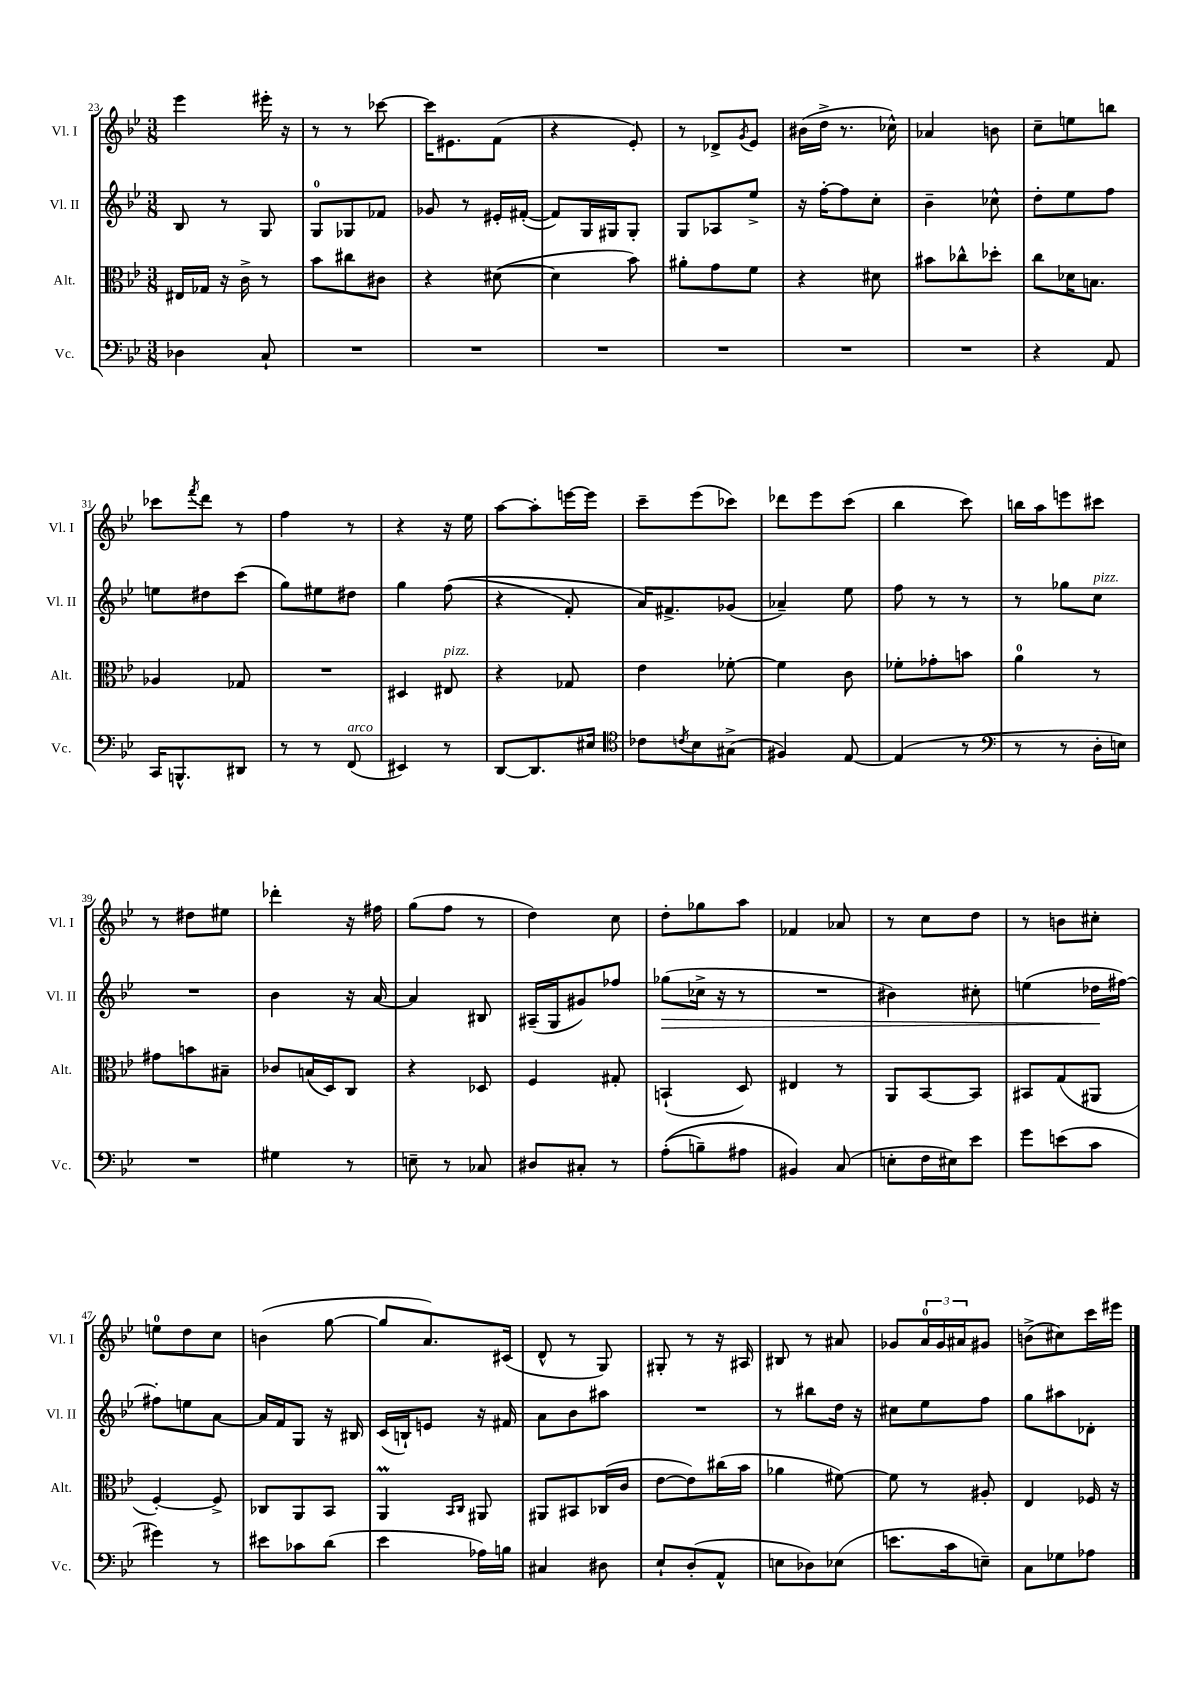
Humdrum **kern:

**kern	**kern	**kern	**kern
*staff4	*staff3	*staff2	*staff1
*clefF4	*clefC3	*clefG2	*clefG2
*k[b-e-]	*k[b-e-]	*k[b-e-]	*k[b-e-]
*M3/8	*M3/8	*M3/8	*M3/8
4D-	16E#	8B-	4eee-
.	16G-	.	.
.	16r	8r	.
.	16c^	.	.
8C`	8r	8G	16eee#'
.	.	.	16r
=	=	=	=
4.r	8b-	8G	8r
.	8cc#	8G-	8r
.	8c#	8f-	[8ccc-
=	=	=	=
4.r	4r	8g-	16ccc-]
.	.	.	8.e#
.	.	8r	.
.	([8d#	16e#'	(8f
.	.	([16f#'	.
=	=	=	=
4.r	4d#]	8f#])	4r
.	.	16G	.
.	.	16G#	.
.	8b-)	8G#'	8e-')
=	=	=	=
4.r	8a#'	8G	8r
.	8g	8A-	8d-^
.	.	.	8qg
.	8f	8ee-^	8e-
=	=	=	=
4.r	4r	16r	(16b#
.	.	[16ff'	16dd^
.	.	8ff]	8.r
.	8d#	8cc'	.
.	.	.	16cc-^^)
=	=	=	=
4.r	8b#	4b-~	4a-
.	8cc-^^	.	.
.	8dd-'	8cc-^^	8b
=	=	=	=
4r	8cc	8dd'	8cc~
.	16d-	8ee-	8ee
.	8.B	.	.
8AA	.	8ff	8bb
=	=	=	=
16CC	4A-	8ee	8ccc-
8.BBB^^	.	.	.
.	.	.	8qfff
.	.	8dd#	8ddd
8DD#	8G-	(8ccc	8r
=	=	=	=
8r	4.r	8gg)	4ff
8r	.	8ee#	.
(8FF	.	8dd#	8r
=	=	=	=
4EE#)	4D#	4gg	4r
8r	8E#	&((8ff	16r
.	.	.	16ee-
=	=	=	=
[8DD	4r	4r	[8aa
8.DD]	.	.	8aa']
.	8G-	8f')	[16eee
16E#	.	.	16eee]
=	=	=	=
*clefC4	*	*	*
8c-	4e-	16a&)	8ccc~
.	.	8.f#^	.
8qc	.	.	.
8B-	.	.	(8eee-
(8G#^	[8f-'	(8g-	8ccc-)
=	=	=	=
4F#)	4f-]	4a-~)	8ddd-
.	.	.	8eee-
[8E-	8c	8ee-	(8ccc
=	=	=	=
(4E-]	8f-'	8ff	4bb-
.	8g-'	8r	.
8r	8b	8r	8ccc)
=	=	=	=
*clefF4	*	*	*
8r	4a	8r	16bb
.	.	.	16aa
8r	.	8gg-	8eee
16D'	8r	8cc	8ccc#
16E)	.	.	.
=	=	=	=
4.r	8g#	4.r	8r
.	8b	.	8dd#
.	8B#~	.	8ee#
=	=	=	=
4G#	8c-	4b-	4ddd-'
.	(16B	.	.
.	16D)	.	.
8r	8C	16r	16r
.	.	[16a	16ff#
=	=	=	=
8E~	4r	4a]	(8gg
8r	.	.	8ff
8C-	8D-	8B#	8r
=	=	=	=
8D#	4F	(16A#~	4dd)
.	.	16G	.
8C#'	.	8g#)	.
8r	8G#'	8ff-	8cc
=	=	=	=
&((8A'	(4BB`	(8gg-	8dd'
8B~)	.	16cc-^	8gg-
.	.	16r	.
8A#	8D)	8r	8aa
=	=	=	=
4BB#&)	4E#	4.r	4f-
(8C	8r	.	8a-
=	=	=	=
8E'	8AA	4b#)	8r
16F	[8BB-	.	8cc
16E#)	.	.	.
8e-	8BB-]	8cc#'	8dd
=	=	=	=
8g	8BB#	(4ee	8r
(8e	(8G	.	8b
8c	8AA#	16dd-	8cc#'
.	.	[16ff#)	.
=	=	=	=
4g#)	[4F')	8ff#']	8ee
.	.	8ee	8dd
8r	8F^]	[8a	8cc
=	=	=	=
8e#	8C-	16a]	(4b
.	.	16f	.
8c-	8AA	8G	.
(8d	8BB-	16r	[8gg
.	.	16B#	.
=	=	=	=
4e-	4AA	(16c	8gg]
.	.	16B`)	.
.	.	8e	8.a)
.	16qqBB-	.	.
.	16qqC	.	.
16A-)	8AA#	16r	.
16B	.	16f#	(16c#
=	=	=	=
4C#	8AA#	8a	8d^^
.	8BB#	8b-	8r
8D#	(16C-	8aa#	8G)
.	16c	.	.
=	=	=	=
8E-`	[8e-	4.r	8G#'
(8D'	8e-])	.	8r
8AA^^	(16cc#	.	16r
.	16b-	.	16A#
=	=	=	=
8E	4a-	8r	8B#
8D-)	.	8bb#	8r
(8E-	[8f#)	16dd	8a#
.	.	16r	.
=	=	=	=
8.e	8f#]	8cc#	8g-
.	8r	8ee-	24a
.	.	.	24g-
16c	.	.	.
.	.	.	24a#
8E~)	8A#'	8ff	8g#
=	=	=	=
8C	4E-	8gg	(8b^
8G-	.	8aa#	8cc#)
8A-	16F-	8d-'	16ccc
.	16r	.	16eee#
==	==	==	==
*-	*-	*-	*-
